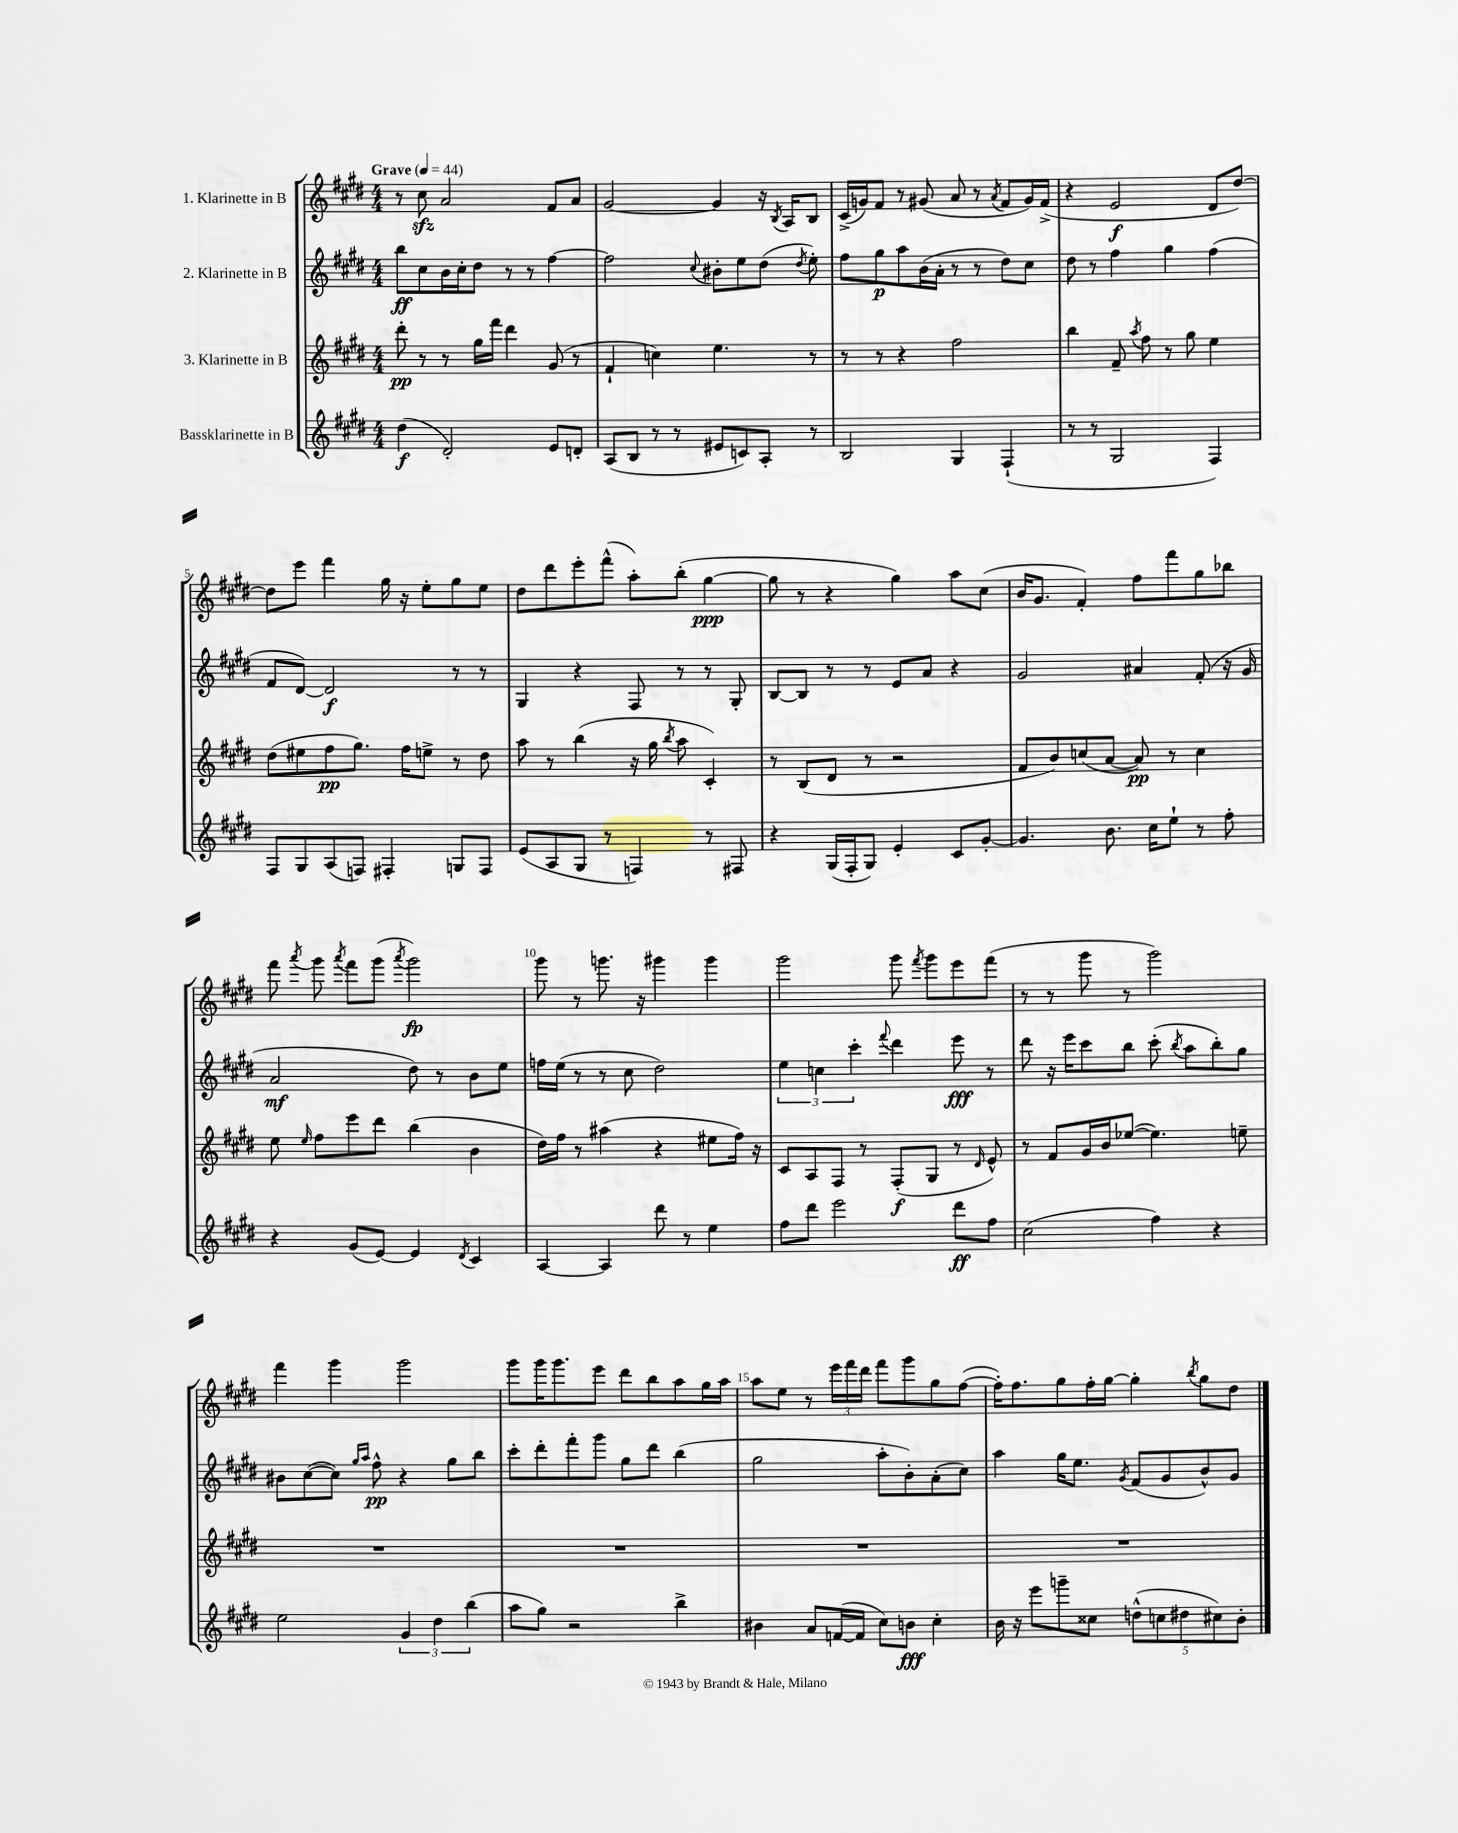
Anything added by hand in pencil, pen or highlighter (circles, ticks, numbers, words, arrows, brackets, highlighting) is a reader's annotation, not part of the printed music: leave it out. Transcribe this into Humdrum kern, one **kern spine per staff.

**kern	**kern	**kern	**kern
*staff4	*staff3	*staff2	*staff1
*clefG2	*clefG2	*clefG2	*clefG2
*k[f#c#g#d#]	*k[f#c#g#d#]	*k[f#c#g#d#]	*k[f#c#g#d#]
*M4/4	*M4/4	*M4/4	*M4/4
*MM44	*MM44	*MM44	*MM44
(4dd#	8ddd#'	8bb	8r
.	8r	8cc#	8cc#
2d#')	8r	16b	2a
.	.	16cc#'	.
.	16gg#	8dd#	.
.	16fff#	.	.
.	4ddd#	8r	.
.	.	8r	.
8e	(8g#	[4ff#	8f#
8d'	8r	.	8a
=	=	=	=
(8A	4f#`	2ff#]	[2g#
8B	.	.	.
8r	4cc)	.	.
8r	.	.	.
.	.	8qqcc#	.
8e#	4.ee	8b#'	4g#]
8c)	.	8ee	.
8A'	.	(8dd#	16r
.	.	.	8qB
.	.	.	16A
.	.	8qdd#	.
8r	8r	8ee')	8B
=	=	=	=
2B	8r	8ff#	(16c#^
.	.	.	16g)
.	8r	8gg#	8f#
.	4r	8aa	8r
.	.	(16b	(8g#
.	.	16a'	.
4G#	2ff#	8r	8a
.	.	8r	8r
.	.	.	8qa
(4F#`	.	8dd#)	8f#
.	.	8cc#	16g#)
.	.	.	(16f#^
=	=	=	=
8r	4bb	8dd#	4r
8r	.	8r	.
2G#	8f#~	4ff#	2e
.	8qaa	.	.
.	8ff#	.	.
.	8r	4gg#	.
.	8gg#	.	.
4F#)	4ee	(4ff#	8d#
.	.	.	[8dd#)
=	=	=	=
8F#	(8dd#	8f#	8dd#]
8G#	8ee#	[8d#)	8eee
(8A	8ff#	2d#]	4fff#
8F)	8.gg#)	.	.
4F#'	.	.	16gg#
.	16ff#	.	16r
.	8ee^	.	8ee'
8G	8r	8r	8gg#
8F#	8dd#	8r	8ee
=	=	=	=
(8e	8aa	4G#	8dd#
8A	8r	.	8ddd#
8G#	(4bb	4r	8eee'
8r	.	.	(8fff#^^
4F)	16r	8F#	8aa')
.	16gg#	.	.
.	8qbb	.	.
.	8aa	8r	(8bb'
8r	4c#')	8r	[4gg#
8F#	.	8G#'	.
=	=	=	=
4r	8r	[8B	8gg#]
.	(8B	8B]	8r
(16G#	8d#	8r	4r
16F#'	.	.	.
8G#)	8r	8r	.
4e'	2r	8e	4gg#)
.	.	8a	.
8c#	.	4r	8aa
[8g#'	.	.	(8cc#
=	=	=	=
4.g#]	8f#	2g#	16b
.	.	.	8.g#
.	8b)	.	.
.	(8cc	.	4f#')
8.b	[8a	.	.
.	8a])	4a#	8ff#
16cc#	.	.	.
8ee`	8r	.	8fff#
8r	4cc	(8f#'	8gg#
8ff#'	.	16r	8bb-
.	.	16g#	.
=	=	=	=
4r	8ee	2a	8fff#
.	16qqee	.	8qaaa
.	8ff#	.	8ggg#
.	.	.	8qaaa
(8g#	8eee	.	8fff#
[8e)	8ddd#	.	(8ggg#
.	.	.	8qaaa
4e]	(4bb	8dd#)	2ggg#)
.	.	8r	.
8qd#	.	.	.
4c#	4b	8b	.
.	.	8ee	.
=	=	=	=
[4A	16dd#)	16ff	8ggg#
.	16ff#	(16ee	.
.	8r	8r	8r
4A]	(4aa#	8r	8.ggg
.	.	8cc#	.
.	.	.	16r
8ddd#	4r	2dd#)	4ggg#
8r	.	.	.
4ee	8ee#	.	4ggg#
.	16ff#)	.	.
.	16r	.	.
=	=	=	=
8ff#	8c#	6ee	2ggg#
8ddd#	8A	.	.
.	.	6cc	.
2eee	8F#	.	.
.	.	6ccc#'	.
.	8r	.	.
.	.	8qqfff#	.
.	(8F#'	4ddd#	8ggg#
.	.	.	8qfff#
.	8G#	.	8ggg#
8ddd#	8r	8eee	8eee
.	16qqd#	.	.
8ff#	8e^^)	8r	(8fff#
=	=	=	=
(2cc#	8r	8ddd#	8r
.	8f#	16r	8r
.	.	16eee	.
.	16g#	8ccc#	8ggg#
.	16b	.	.
.	([8ee-	8bb	8r
4ff#)	4.ee-])	(8ccc#'	2ggg#)
.	.	8qbb	.
.	.	8aa	.
4r	.	8bb')	.
.	8ee~	8gg#	.
=	=	=	=
2ee	1r	8b#	4fff#
.	.	([8cc#	.
.	.	8cc#])	4ggg#
.	.	16qqgg#	.
.	.	16qqaa	.
.	.	8ff#^^	.
6g#	.	4r	2ggg#
6dd#	.	.	.
.	.	8gg#	.
(6bb	.	.	.
.	.	8bb	.
=	=	=	=
8aa	1r	8ccc#'	8ggg#
8gg#)	.	8ddd#'	16ggg#
.	.	.	8.ggg#
2r	.	8fff#'	.
.	.	8ggg#	8eee
.	.	8gg#	8ddd#
.	.	8ddd#	8bb
4bb^	.	(4bb	8aa
.	.	.	16gg#
.	.	.	16aa
=	=	=	=
4b#	1r	2gg#	8aa
.	.	.	8ee
8a	.	.	8r
([16f	.	.	24eee
.	.	.	24fff#
16f]	.	.	.
.	.	.	24ddd#
8cc#)	.	8aa'	8fff#
8b	.	8b')	8ggg#
4cc#'	.	(8a'	8gg#
.	.	8cc#)	([8ff#
=	=	=	=
16b	1r	4aa	16ff#'])
16r	.	.	8.ff#
8eee	.	.	.
8ggg~	.	16gg#	8gg#
.	.	8.ee	.
8cc##	.	.	16ff#'
.	.	.	[16gg#
.	.	8qg#	.
(10dd^^	.	(8f#	4gg#']
10cc	.	.	.
.	.	8g#	.
10dd#	.	.	.
.	.	.	8qbb
.	.	8b^^)	8gg#
10cc#)	.	.	.
.	.	8g#	8dd#
10b'	.	.	.
==	==	==	==
*-	*-	*-	*-
